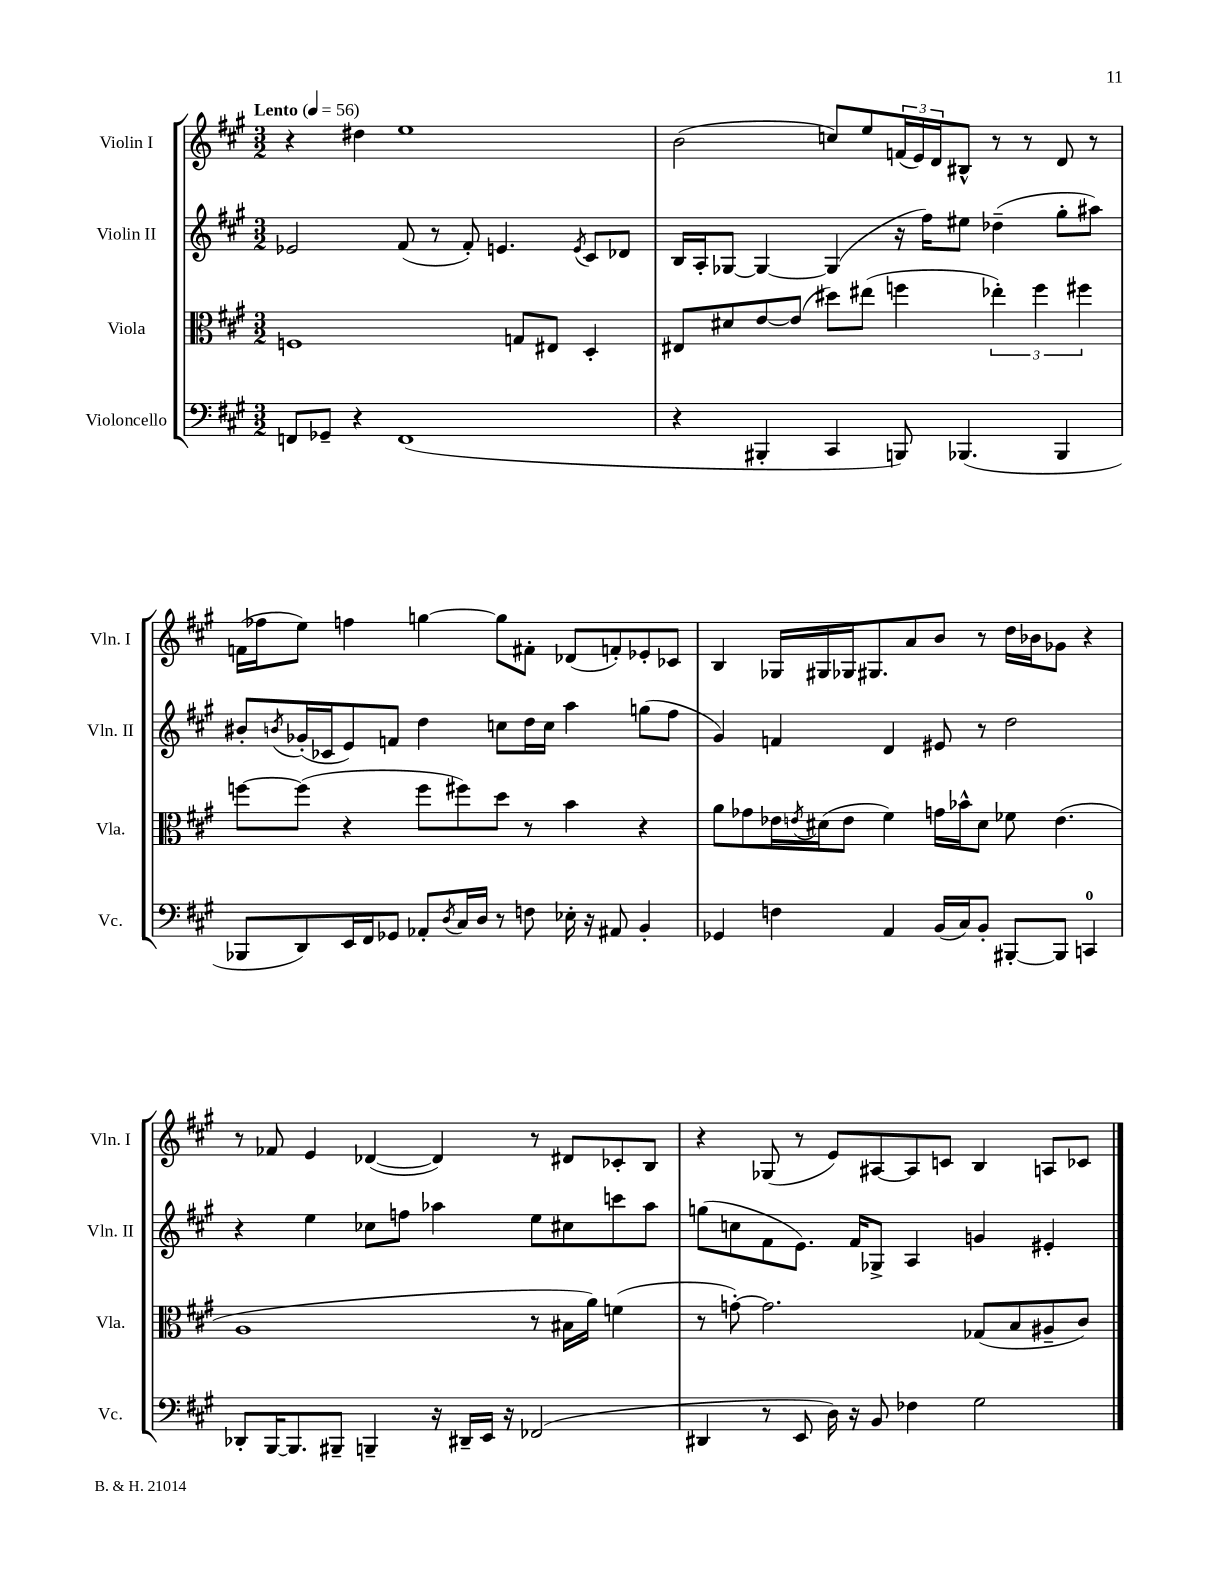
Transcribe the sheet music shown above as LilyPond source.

<<
\new StaffGroup <<
\new Staff = "s0" \with { instrumentName = "Violin I" shortInstrumentName = "Vln. I" } {
    \clef treble \key a \major \numericTimeSignature \time 3/2 \tempo "Lento" 4 = 56
    r4 dis''4 e''1 |
    b'2( c''8) e''8 \tuplet 3/2 { f'16( e'16) d'16 } bis8-^ r8 r8 d'8 r8 |
    f'16( fes''16 e''8) f''4 g''4~ g''8 fis'8-. des'8( f'8-.) ees'8-. ces'8 |
    b4 ges16 gis16 ges16 gis8. a'8 b'8 r8 d''16 bes'16 ges'8 r4 |
    r8 fes'8 e'4 des'4~( des'4) r8 dis'8 ces'8-. b8 |
    r4 ges8( r8 e'8) ais8~ ais8 c'8 b4 a8 ces'8 \bar "|." |
}
\new Staff = "s1" \with { instrumentName = "Violin II" shortInstrumentName = "Vln. II" } {
    \clef treble \key a \major \numericTimeSignature \time 3/2
    ees'2 fis'8( r8 fis'8-.) e'4. \acciaccatura { e'8 } cis'8 des'8 |
    b16 a16-. ges8~ ges4~ ges4( r16 fis''16) eis''8 des''4--( gis''8-. ais''8) |
    bis'8-. \acciaccatura { b'8 } ges'16-.( ces'16 e'8) f'8 d''4 c''8 d''16 c''16 a''4 g''8( fis''8 |
    gis'4) f'4 d'4 eis'8 r8 d''2 |
    r4 e''4 ces''8 f''8 aes''4 e''8 cis''8 c'''8 aes''8 |
    g''8( c''8 fis'8 e'8.) fis'16 ges8-> a4 g'4 eis'4-. \bar "|." |
}
\new Staff = "s2" \with { instrumentName = "Viola" shortInstrumentName = "Vla." } {
    \clef alto \key a \major \numericTimeSignature \time 3/2
    f1 g8 eis8 d4-. |
    eis8 dis'8 e'8~ e'8( dis''8) eis''8( f''4 \tuplet 3/2 { ees''4-.) f''4 fis''4 } |
    f''8~ f''8( r4 f''8 fis''8) d''8 r8 b'4 r4 |
    a'8 ges'8 ees'16 \acciaccatura { e'8 } dis'16( e'8 fis'4) g'16 bes'16-^ dis'8 fes'8 e'4.( |
    a1 r8 bis16 a'16) f'4( |
    r8 g'8~-.) g'2. ges8( b8 ais8-- cis'8) \bar "|." |
}
\new Staff = "s3" \with { instrumentName = "Violoncello" shortInstrumentName = "Vc." } {
    \clef bass \key a \major \numericTimeSignature \time 3/2
    f,8 ges,8-- r4 f,1( |
    r4 bis,,4-. cis,4 b,,8) bes,,4.( bes,,4 |
    bes,,8 d,8) e,16 fis,16 ges,8 aes,8-. \acciaccatura { d8 } cis16 d16 r8 f8 ees16-. r16 ais,8 b,4-. |
    ges,4 f4 a,4 b,16( cis16) b,8-. bis,,8~-. bis,,8 c,4-0 |
    des,8-. b,,16~ b,,8. bis,,8-- b,,4-- r16 dis,16-- e,16 r16 fes,2( |
    dis,4 r8 e,8 d16) r16 b,8 fes4 gis2 \bar "|." |
}
>>
>>
\layout { \context { \Score \remove "Bar_number_engraver" } }
